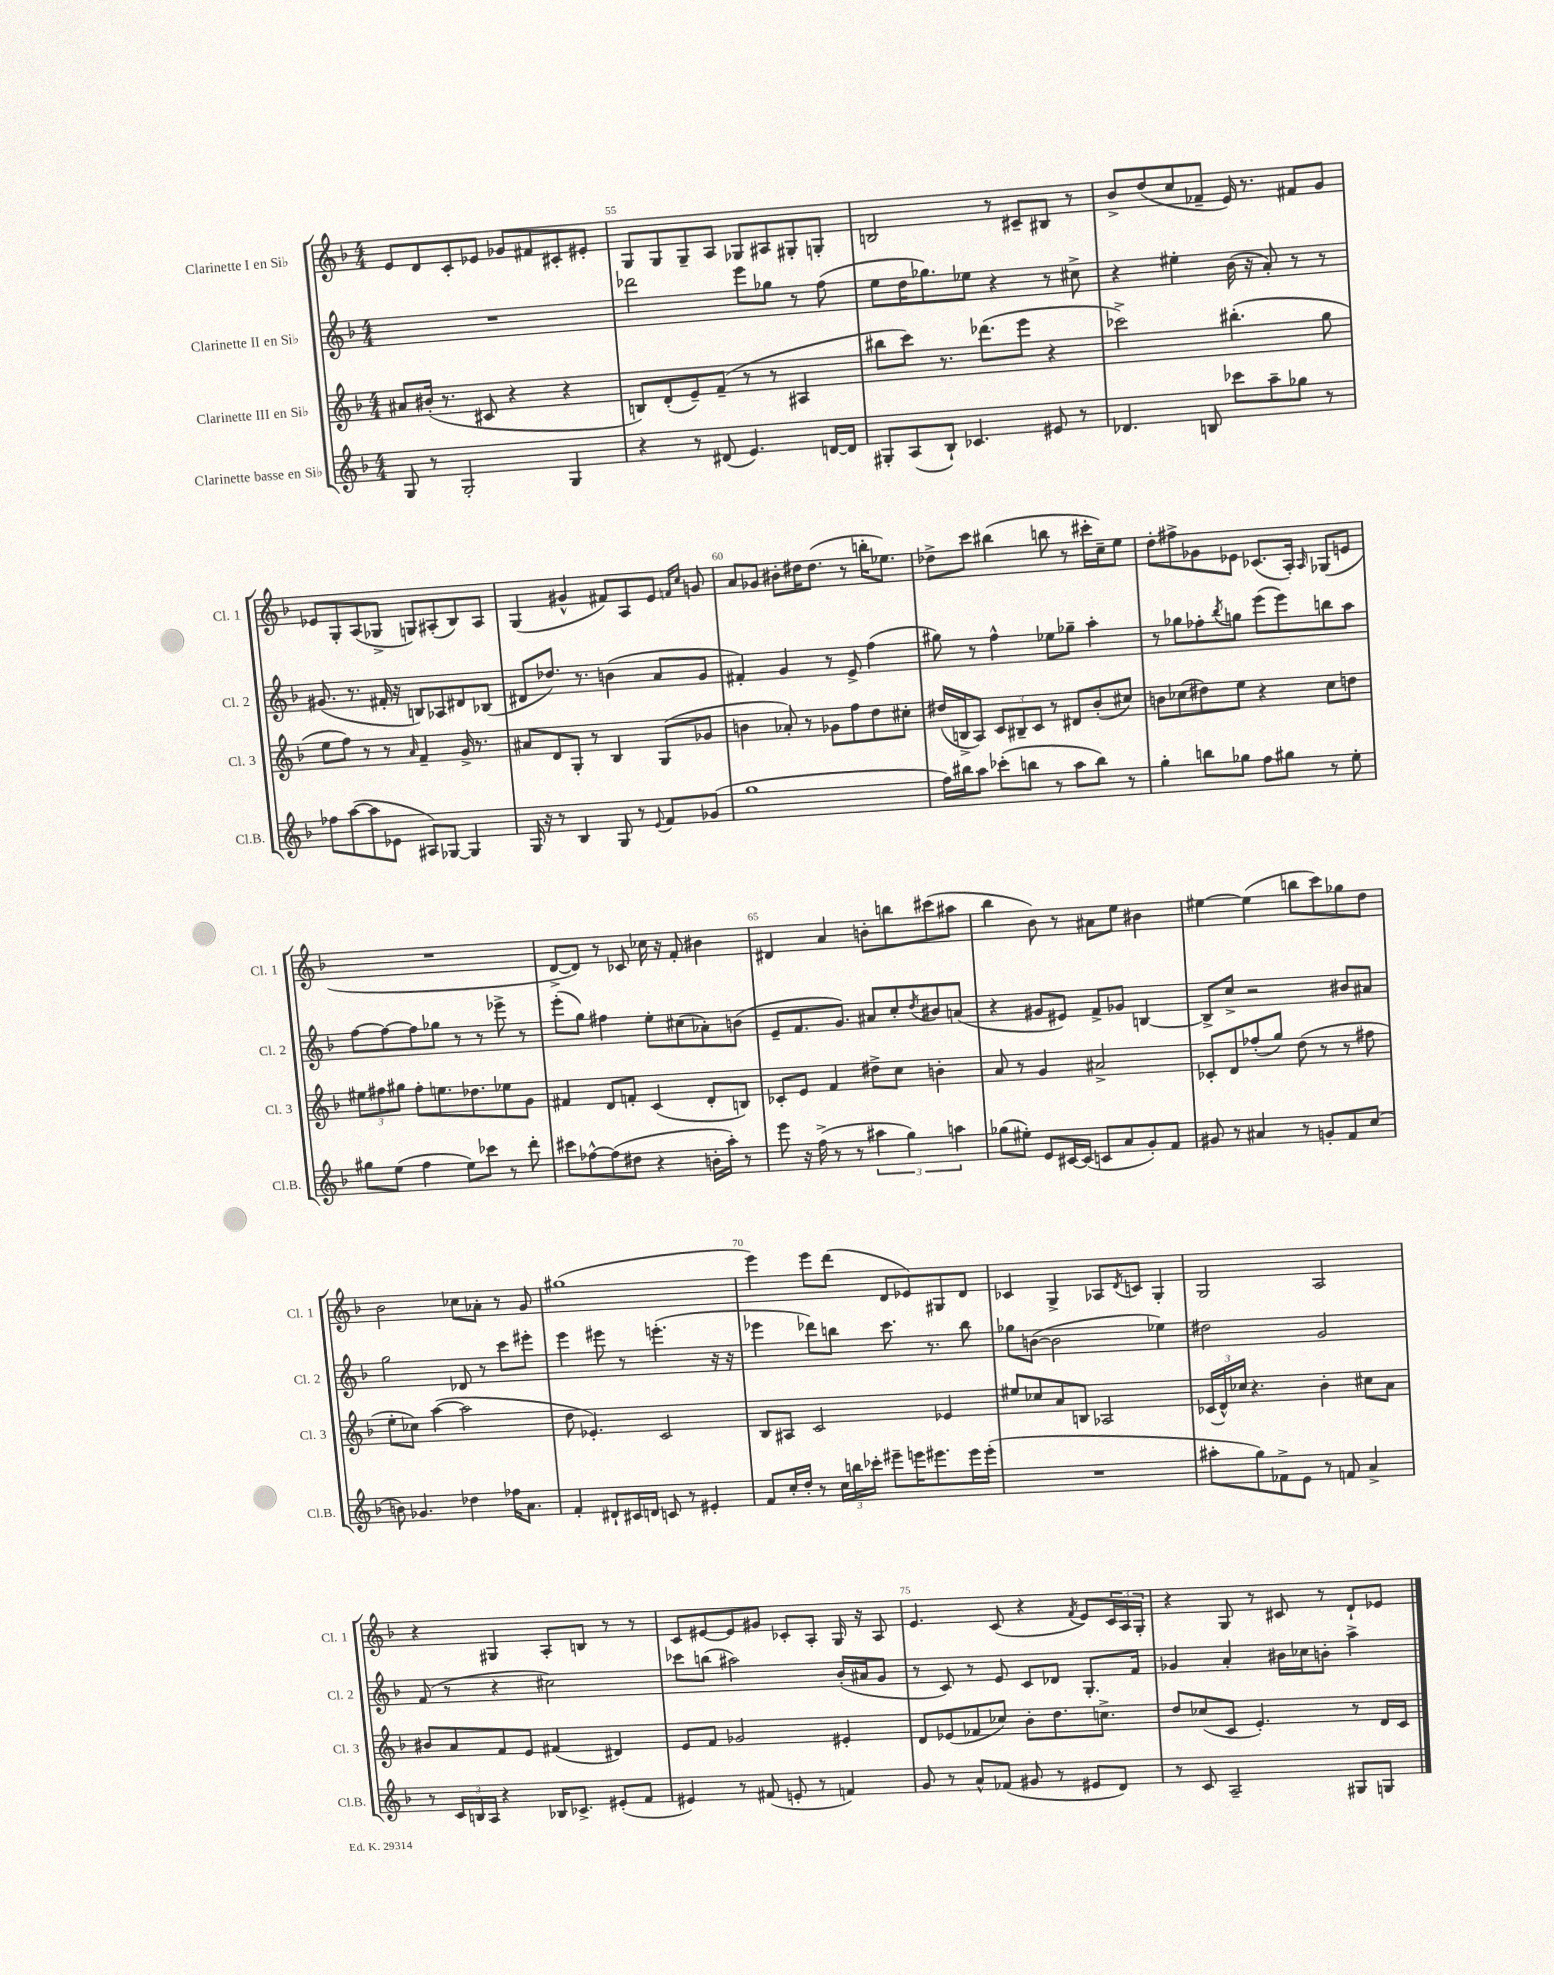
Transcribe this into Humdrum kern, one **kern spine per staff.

**kern	**kern	**kern	**kern
*staff4	*staff3	*staff2	*staff1
*clefG2	*clefG2	*clefG2	*clefG2
*k[b-]	*k[b-]	*k[b-]	*k[b-]
*M4/4	*M4/4	*M4/4	*M4/4
8G/	8a#/L	1r	8e/L
8r	(16b#'/Jk	.	8d/
.	8.r	.	.
2G'/	.	.	8c'/
.	8c#/	.	8e-/J
.	4r	.	8g-/L
.	.	.	8f#/
4G/	4r	.	8c#'/
.	.	.	8e#'/J
=	=	=	=
4r	8B/L)	2ddd-\	8G/L
.	(8d'/	.	8G/
8r	8e~/)	.	8G~/
(8d#/	(8f~/J	.	8A/J
4.e/)	8r	8eee\L	8G-/L
.	8r	8gg-\J	8A#/
.	4A#/	8r	8G#'/
[16d/LL	.	(8ff\	8G'/J
16d/]JJ	.	.	.
=	=	=	=
8G#'/L	8bb#\L	8ee\L	2B/
(8A/	8ccc\J)	16dd\K	.
.	.	8.gg-\)	.
8B-`/J)	8.r	.	.
4.c-/	.	8ee-\J	.
.	(8.ddd-\L	.	.
.	.	4r	8r
.	8eee\J	.	8c#~/L
8e#/	4r	8r	8B#/J
8r	.	8cc#^\	8r
=	=	=	=
4.d-/	2ccc-^\)	4r	8b-^/L
.	.	.	(8dd/
.	.	4ee#'\	8cc/
8B/	.	.	8f-~/J
8ccc-\L	(4.bb#'\	(16b-\	16e/)
.	.	16r	8.r
8aa~\	.	8a'/)	.
8gg-\J	.	8r	8f#/L
8r	8gg\	8r	8g/J
=	=	=	=
8ff-\L	8ee\L	(8.g#/	8e-/L
([8aa\	8ff\J)	.	8G'/
.	.	8.r	.
8aa\]	8r	.	(8A/
8e-\J	8r	16f#'/	8G-^/J
.	.	16r	.
.	16qqa/	.	.
8A#/L)	4f~/	8B/L)	8G/L)
[8G-/J	.	8A-/	(8A#'/
4G-/]	16g^/	8d#/	8B-/)
.	8.r	.	.
.	.	(8B-/J	8A#/J
=	=	=	=
16G/	8a#/L	8d#/L	(4G/
16r	.	.	.
8r	8d/	8.dd-/J)	.
4B-/	8G'/J	.	4g#^^/
.	.	8.r	.
.	8r	.	.
8G/	4B-/	(4b\	8f#/L)
8r	.	.	8A/
8qqe/	.	.	.
8f/L	(8G/L	8a/L	8e/J
.	.	.	16qqf/LL
.	.	.	16qqcc/JJ
(8g-/J	8g-/J	8g/J	8g/
=	=	=	=
1gg	4b\	4f#'/)	8a/L
.	.	.	8g-/J
.	8a-'/)	4g/	8b#'\L
.	8r	.	16dd#\K
.	.	.	(8.dd#\J
.	8g-\L	8r	.
.	8ff\	8e^/	8r
.	8dd\	(4ff\	16bb'\LK
.	.	.	8.ee-\J)
.	8cc#'\J	.	.
=	=	=	=
16ff\LL)	(16dd#/LL	8gg#\)	8dd-^\L
16bb#\J	16B^/J	.	.
8aa\J	8A/J)	8r	8ccc\J
(8ccc-'\L	12c/L	4ff^^\	(4bb#\
.	12B#~/	.	.
8bb\J	.	.	.
.	12c/J	.	.
8r	8r	8ee-\L	8bb\
8aa\L	8d#/L	8gg-~\J	8r
8bb\J)	(8b-'/	4aa'\	16ccc#'\LL
.	.	.	16cc~\J)
8r	8cc#/J)	.	8ee\J
=	=	=	=
4gg'\	8b\L	8r	8dd'\L
.	(8cc-\	8gg-\L	8ff#^\
8bb\L	8dd#\)	8ff-'\	8g-\
.	.	8qbb-/	.
8gg-\J	8ee\J	8gg\J	8e-\J
8ff\L	4r	(8eee\L	(8.c-/L
8gg#\J	.	8eee\)	.
.	.	.	16A'/Jk)
.	.	.	16qqA/
8r	8cc-\L	8bb\	(8G-/L
8ee'\	8dd\J	8aa\J	8e/J
=	=	=	=
8gg#\L	12ee#\L	[8ff\L	1r
.	12ff#\	.	.
(8ee\J	.	8ff\_	.
.	12gg#\J	.	.
4ff\	8ff#'\L	8ff\]	.
.	8.ee\	8gg-\J	.
8ee\L)	.	8r	.
.	8.dd-\	.	.
8ccc-\J	.	8r	.
8r	8ee-\	8eee-^\	.
8ddd'\	8g\J	8r	.
=	=	=	=
8ccc#\L	4f#/	(8eee'\L	[8d^/L
[8ff-^^\	.	8gg\J)	8d/]J)
(8ff-\]	8d/L	4ff#\	8r
8dd#\J	8f'/J	.	8c-/
4r	(4c/	8ee'\L	16cc-\
.	.	.	16r
.	.	(8cc#\	8f'/
16b'\LL	8d'/L	8a-'\)	4b#\
16aa'\JJ)	.	.	.
8r	8B/J)	(8b\J	.
=	=	=	=
8eee\	8c-'/L	8e~/L	4d#/
16r	8e/J	8.f/	.
(16ff^\	.	.	.
8r	4f/	.	4a/
.	.	8.g/J)	.
8r	.	.	.
6aa#\	8dd#^\L	8a#/L	8b'\L
.	8cc\J	8cc'/	8bb\
6gg\)	.	.	.
.	.	8qdd/	.
.	4b'\	8b#/	(8ccc#\
6aa\	.	.	.
.	.	(8a/J	8aa#\J
=	=	=	=
(8gg-\L	8a/	4r	4bb-\
8ee#'\J)	8r	.	.
8e/L	4g/	8g#/L	8b-\)
[16c#/L	.	8e#/J)	8r
(16c#/]JJ	.	.	.
8c/L	2a#^/	8f^/L	8a#\L
8a/	.	8g-/J	8ee\J
8g'/)	.	[4B/	4b#\
8f/J	.	.	.
=	=	=	=
8g#/	8c-'/L	8B^/]L	[4ee#\
8r	8d/	8cc^/J	.
4a#/	(8ff-'/	2r	(4ee#\]
.	8gg/J)	.	.
8r	(8dd\	.	8bb\L
8g'/L	8r	.	8ccc\)
8f/	8r	8b#/L	8gg-\
(8cc/J	8ff#\	8a#/J	8dd\J
=	=	=	=
8b\)	8ee'\L	2gg\	2b-\
4.g-/	8cc-\J)	.	.
.	([4aa\	.	.
4dd-\	2aa\]	8d-/	8cc-\L
.	.	8r	8a-'\J
16ff-\LK	.	8ccc\L	8r
8.a\J	.	.	.
.	.	8eee#'\J	8g/
=	=	=	=
4f'/	8dd\	4eee\	(1gg#
.	4.e-'/)	.	.
8d#`/L	.	8eee#\	.
16c#/L	.	8r	.
16d/JJ	.	.	.
8c/	2c/	(4.eee'\	.
8r	.	.	.
4e#'/	.	.	.
.	.	16r	.
.	.	16r	.
=	=	=	=
8f/L	8B-/L	4eee-\	4eee\)
16cc'/L	8A#/J	.	.
16dd'/JJ	.	.	.
8r	2c/	8ddd-\L)	8eee\L
24cc\LL	.	8bb\J	(8ddd\J
24bb\	.	.	.
24ccc-'\JJ	.	.	.
8eee#~\L	.	8.ccc\	8d/L
16eee\K	.	.	8e-/)
8.eee#\	.	8.r	.
.	4e-/	.	8G#/
16eee#\L	.	8bb\	8d/J
(16eee#'\JJ	.	.	.
=	=	=	=
1r	8ee#/L	8gg-\L	4c-/
.	8cc-/	([8b\J	.
.	8a/	2b\]	4G^/
.	8B/J	.	.
.	2A-/	.	8A-/L
.	.	.	8qd/
.	.	.	8c/J
.	.	4ee-\)	4G'/
=	=	=	=
8aa#'\L	(24c-/LL	2dd#\	2G/
.	24d^^/)	.	.
.	24cc-/JJ	.	.
8gg\)	4.r	.	.
8f-^\	.	.	.
8e\J	.	.	.
8r	4b-'\	2g/	2A/
8f/	.	.	.
4a^/	8cc#\L	.	.
.	8a\J	.	.
=	=	=	=
8r	8b#/L	(8f/	4r
24c/LL	8a/	8r	.
24B/	.	.	.
24A/JJ	.	.	.
4r	8f/	4r	4G#/
.	8e/J	.	.
16B-/LK	(4f#/	2cc#\)	8A'/L
8.c-^/J	.	.	.
.	.	.	8B/J
(8e#'/L	4d#/)	.	8r
8f/J	.	.	8r
=	=	=	=
4e#/)	8e/L	8ccc-\L	8c/L
.	8f/J	(8bb\J	[8e#/
8r	2g-/	2aa#\)	8e#/]
(8f#/	.	.	8g#/J
8e'/	.	.	8c-'/L
8r	.	.	8A'/J
4f/)	4e#'/	(16b-'/LL	16G/
.	.	16a#/J	16r
.	.	8g/J	8A/
=	=	=	=
8g/	8d/L	8r	4.e/
8r	(8e-/	8c/)	.
8a^^/L	8f-/	8r	.
(8f-/J	8cc-/J)	8e/	(8c/
8g#/	8b-'\L	8c/L	4r
8r	8.dd\	8d-/J	.
.	.	.	8qf/
8e#/L	.	8.G'/L	8e/L)
.	8.cc^\J	.	.
8d/J)	.	.	24c/L
.	.	.	24A/
.	.	16f/Jk	.
.	.	.	24G'/JJ
=	=	=	=
8r	8dd/L	4g-/	4r
8c/	(8cc-/	.	.
2A~/	8c/J	4a'/	8G/
.	4.e'/)	.	8r
.	.	16b#\LL	8c#/
.	.	16cc-\J	.
.	.	8b'\J	8r
8G#/L	8r	4aa^\	8d`/L
8G/J	16d/LL	.	8e-/J
.	16c/JJ	.	.
==	==	==	==
*-	*-	*-	*-
